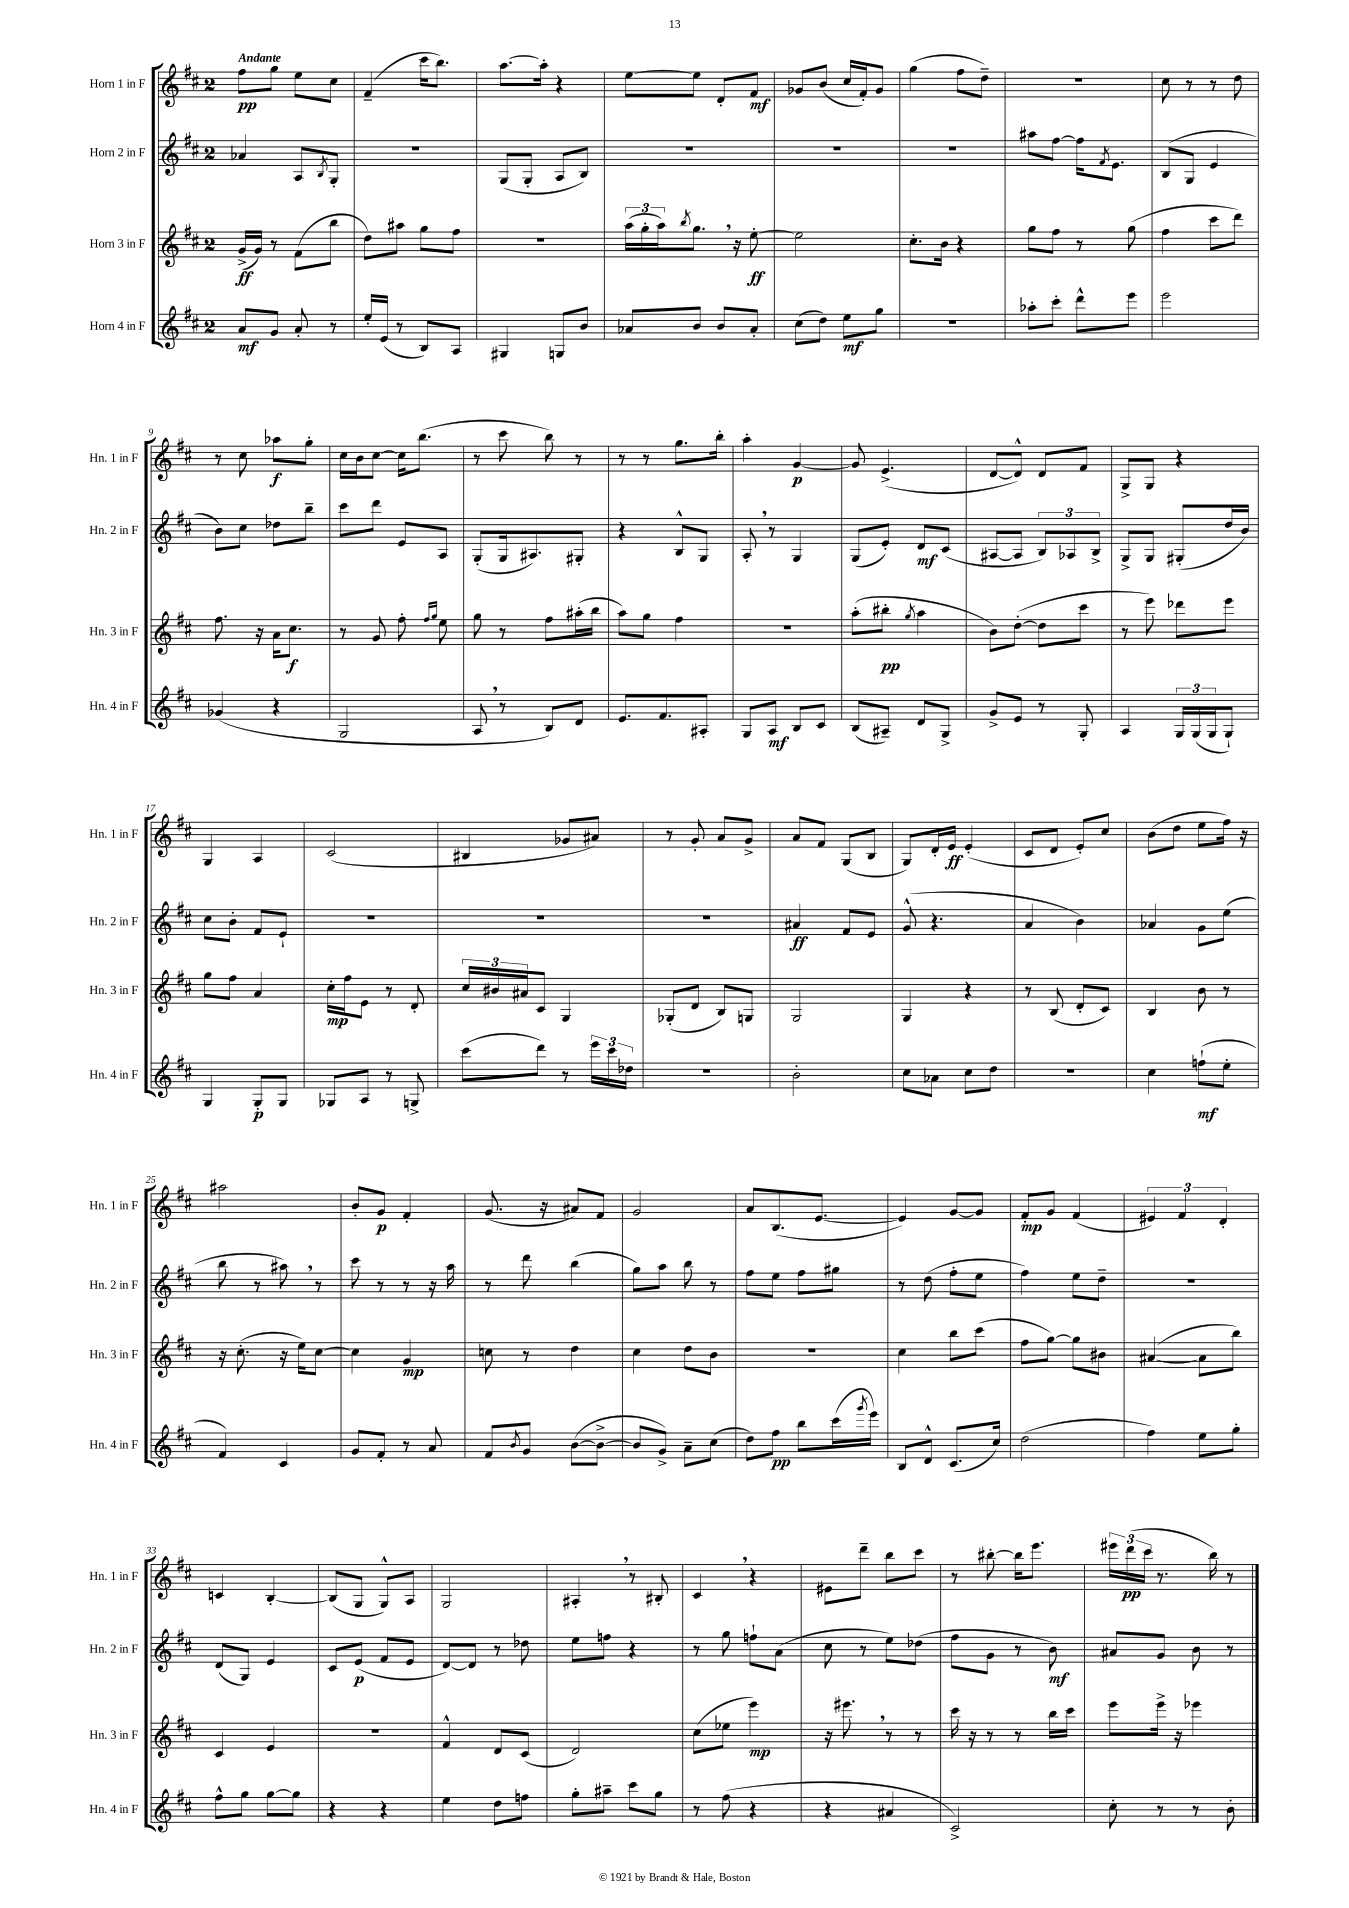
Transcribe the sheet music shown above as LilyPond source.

<<
\new StaffGroup <<
\new Staff = "s0" \with { instrumentName = "Horn 1 in F" shortInstrumentName = "Hn. 1 in F" } {
    \clef treble \key d \major \once \override Staff.TimeSignature.style = #'single-digit \time 2/4 \tempo "Andante"
    fis''8\pp g''8 e''8 cis''8 |
    fis'4--( cis'''16 b''8.) |
    a''8.~ a''16-. r4 |
    e''8~ e''8 d'8-. fis'8\mf |
    ges'8 b'8( cis''16 fis'16-.) ges'8 |
    g''4( fis''8 d''8--) |
    r2 |
    cis''8 r8 r8 d''8 |
    r8 cis''8 aes''8\f g''8-. |
    cis''16 b'16 cis''8~ cis''16 b''8.( |
    r8 cis'''8 b''8) r8 |
    r8 r8 g''8. b''16-. |
    a''4-. g'4~\p |
    g'8 e'4.->( |
    d'8~ d'8-^) d'8 fis'8 |
    g8-> g8 r4 |
    g4 a4 |
    cis'2( |
    bis4 ges'8 ais'8) |
    r8 g'8-. a'8 g'8-> |
    a'8 fis'8 g8( b8 |
    g8) d'16-. e'16\ff e'4-.( |
    cis'8 d'8 e'8-.) cis''8 |
    b'8( d''8 e''8 fis''16) r16 |
    ais''2 |
    b'8-. g'8\p fis'4-. |
    g'8.( r16 ais'8) fis'8 |
    g'2 |
    a'8 b8.( e'8.~ |
    e'4) g'8~ g'8 |
    fis'8-.\mp g'8 fis'4( |
    \tuplet 3/2 { eis'4) fis'4 d'4-. } |
    c'4 b4~-. |
    b8( g8 g8-^) a8 |
    g2 |
    ais4-. \breathe r8 bis8-. |
    cis'4 \breathe r4 |
    eis'8 d'''8-- b''8 cis'''8 |
    r8 bis''8~-. bis''16 e'''8. |
    \tuplet 3/2 { eis'''16 d'''16\pp( cis'''16 } r8. b''16) r8 \bar "|." |
}
\new Staff = "s1" \with { instrumentName = "Horn 2 in F" shortInstrumentName = "Hn. 2 in F" } {
    \clef treble \key d \major \once \override Staff.TimeSignature.style = #'single-digit \time 2/4
    aes'4 a8 \acciaccatura { b8 } g8-. |
    R2 |
    g8( g8-. a8 b8) |
    R2 |
    R2 |
    R2 |
    ais''8 fis''8~ fis''16 \acciaccatura { fis'8 } e'8. |
    b8( g8 e'4 |
    b'8) cis''8 des''8 b''8-- |
    cis'''8 d'''8 e'8 a8 |
    g8-.( g16 ais8.) gis8-. |
    r4 b8-^ g8 |
    a8-. \breathe r8 g4 |
    g8( e'8-.) d'8\mf cis'8( |
    ais8~ ais8 \tuplet 3/2 { b8) aes8 b8-> } |
    g8-> g8 gis8-.( d''16 b'16) |
    cis''8 b'8-. fis'8 e'8-! |
    R2 |
    R2 |
    R2 |
    ais'4\ff fis'8 e'8 |
    g'8-^( r4. |
    a'4 b'4) |
    aes'4 g'8 e''8( |
    b''8 r8 ais''8) \breathe r8 |
    cis'''8 r8 r8 r16 a''16 |
    r8 d'''8 b''4( |
    g''8) a''8 b''8 r8 |
    fis''8 e''8 fis''8 gis''8 |
    r8 d''8( fis''8-. e''8 |
    fis''4) e''8 d''8-- |
    R2 |
    d'8( g8) e'4 |
    cis'8 e'8\p( fis'8 e'8 |
    d'8~) d'8 r8 des''8 |
    e''8 f''8 r4 |
    r8 g''8 f''8-! a'8( |
    cis''8 r8 e''8) des''8( |
    fis''8 g'8 r8 b'8\mf) |
    ais'8 g'8 b'8 r8 \bar "|." |
}
\new Staff = "s2" \with { instrumentName = "Horn 3 in F" shortInstrumentName = "Hn. 3 in F" } {
    \clef treble \key d \major \once \override Staff.TimeSignature.style = #'single-digit \time 2/4
    g'16->\ff( g'16) r8 fis'8( b''8 |
    d''8) ais''8 g''8 fis''8 |
    R2 |
    \tuplet 3/2 { a''16( g''16-. a''16) } \acciaccatura { b''8 } g''8. \breathe r16 e''8~-.\ff |
    e''2 |
    cis''8.-. b'16 r4 |
    g''8 fis''8 r8 g''8( |
    fis''4 cis'''8 d'''8) |
    fis''8. r16 a'16 cis''8.\f |
    r8 g'8 fis''8-. \grace { fis''16 g''16 } e''8 |
    g''8 r8 fis''8 ais''16-.( b''16 |
    a''8) g''8 fis''4 |
    R2 |
    a''8-.( bis''8-.\pp \acciaccatura { g''8 } a''4 |
    b'8) d''8~-.( d''8 cis'''8 |
    r8 e'''8) des'''8 e'''8 |
    g''8 fis''8 a'4 |
    cis''16-.\mp fis''16 e'8 r8 d'8-. |
    \tuplet 3/2 { cis''16 bis'16 ais'16 } cis'8 g4 |
    ges8-.( d'8 b8) g8 |
    g2 |
    g4 r4 |
    r8 b8( d'8-. cis'8) |
    b4 b'8 r8 |
    r16 cis''8.-.( r16 e''16) cis''8~ |
    cis''4 g'4\mp |
    c''8 r8 d''4 |
    cis''4 d''8 b'8 |
    r2 |
    cis''4 b''8 cis'''8( |
    fis''8 g''8~) g''8 bis'8 |
    ais'4~( ais'8 b''8) |
    cis'4 e'4 |
    R2 |
    fis'4-^ d'8 cis'8( |
    d'2) |
    cis''8( ees''8 e'''4\mp) |
    r16 eis'''8. \breathe r8 r8 |
    cis'''16 r16 r8 r8 b''16 cis'''16 |
    e'''8 e'''16-> r16 ees'''4 \bar "|." |
}
\new Staff = "s3" \with { instrumentName = "Horn 4 in F" shortInstrumentName = "Hn. 4 in F" } {
    \clef treble \key d \major \once \override Staff.TimeSignature.style = #'single-digit \time 2/4
    a'8\mf g'8 a'8-. r8 |
    e''16-. e'16( r8 b8) a8 |
    gis4 g8 b'8 |
    aes'8 b'8 b'8 aes'8-. |
    cis''8( d''8) e''8\mf g''8 |
    R2 |
    aes''8-. cis'''8-. d'''8-^ e'''8 |
    e'''2 |
    ges'4( r4 |
    g2 |
    a8 \breathe r8 b8) d'8 |
    e'8. fis'8. ais8-. |
    g8 a8\mf b8 cis'8 |
    b8( ais8--) d'8 g8-> |
    g'8-> e'8 r8 g8-. |
    a4 \tuplet 3/2 { g16 g16( g16 } g8-!) |
    g4 g8-.\p g8 |
    ges8 a8 r8 g8-> |
    cis'''8( d'''8) r8 \tuplet 3/2 { e'''16 cis'''16 des''16 } |
    R2 |
    b'2-. |
    cis''8 aes'8 cis''8 d''8 |
    R2 |
    cis''4 f''8-!\mf( e''8-. |
    fis'4) cis'4 |
    g'8 fis'8-. r8 a'8 |
    fis'8 \acciaccatura { b'8 } g'8 b'8~( b'8~-> |
    b'8 g'8->) a'8-- cis''8( |
    d''8) fis''8\pp b''8 cis'''16( \acciaccatura { g'''8 } e'''16) |
    b8 d'8-^ cis'8.( cis''16) |
    d''2( |
    fis''4) e''8 g''8-. |
    fis''8-^ g''8 g''8~ g''8 |
    r4 r4 |
    e''4 d''8 f''8 |
    g''8-. ais''8-- cis'''8 g''8 |
    r8 fis''8( r4 |
    r4 ais'4 |
    cis'2->) |
    cis''8-. r8 r8 b'8-. \bar "|." |
}
>>
>>
